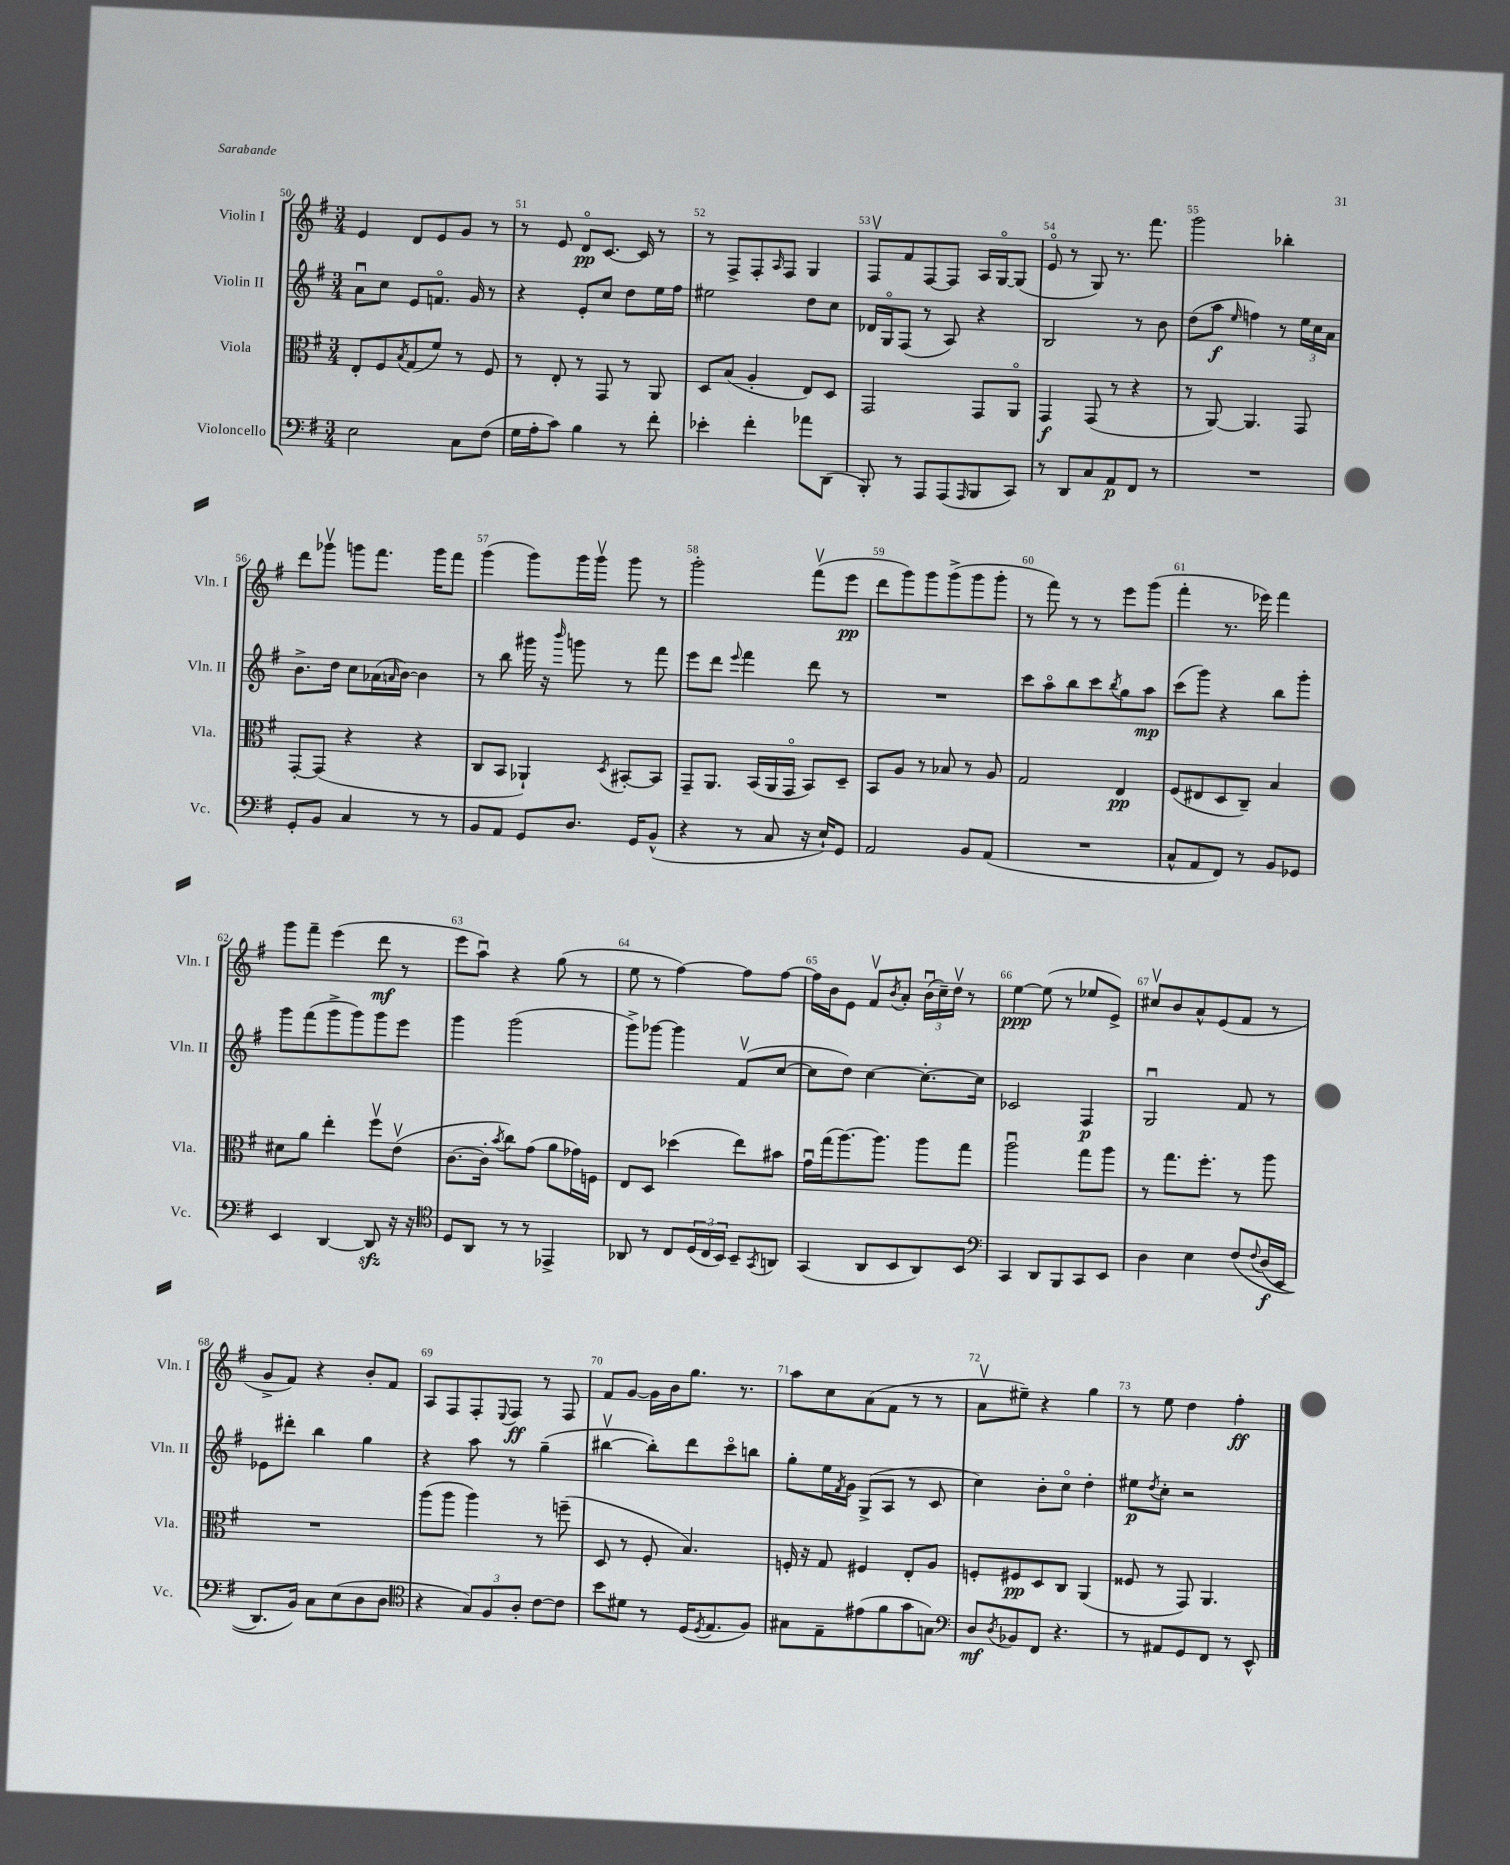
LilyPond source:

<<
\new StaffGroup <<
\new Staff = "s0" \with { instrumentName = "Violin I" shortInstrumentName = "Vln. I" } {
    \clef treble \key g \major \numericTimeSignature \time 3/4
    e'4 d'8 e'8 g'8 r8 |
    r8 e'8 d'8\flageolet\pp c'8.~ c'16 r8 |
    r8 fis8-> fis8-. \grace { a16 } fis8 g4 |
    fis8\upbow fis'8 fis8~ fis8 a16 g16~\flageolet g8( |
    e'8\flageolet r8 g8) r8. fis'''8. |
    g'''2 bes''4-. |
    d'''8 ges'''8\upbow g'''8 fis'''8. g'''16 fis'''8 |
    g'''4( g'''8) g'''16 g'''16\upbow g'''8 r8 |
    g'''2-. fis'''8\upbow( e'''8\pp |
    d'''8 g'''8) g'''8 g'''8->( g'''8 g'''8-. |
    r8 fis'''8) r8 r8 e'''8 g'''8( |
    fis'''4-. r8. ees'''16) fis'''4 |
    g'''8 fis'''8-- e'''4( d'''8\mf r8 |
    e'''8 a''8\downbow) r4 g''8( r8 |
    e''8 r8 fis''4~) fis''8 fis''8~ |
    fis''16 b'16 e'8 fis'8\upbow \acciaccatura { b'8 } a'8-. \tuplet 3/2 { b'16\downbow( c''16--) d''16\upbow } r8 |
    e''4~\ppp e''8( r8 ees''8 e'8->) |
    cis''8\upbow b'8 a'8-^ e'8( fis'8 r8 |
    g'8-> fis'8) r4 b'8-. fis'8 |
    a8 fis8 fis8-. \appoggiatura { e8 } fis8\ff r8 fis8 |
    fis'8 g'8~ g'16 b'16 g''8. r8. |
    a''8 c''8 a'8( fis'8 r8 r8 |
    a'8\upbow eis''8--) r4 g''4 |
    r8 e''8 d''4 fis''4-.\ff \bar "|." |
}
\new Staff = "s1" \with { instrumentName = "Violin II" shortInstrumentName = "Vln. II" } {
    \clef treble \key g \major \numericTimeSignature \time 3/4
    a'8\downbow c''8 e'8 f'8.\flageolet g'16 r8 |
    r4 e'8-. c''8 d''8 e''16 fis''16 |
    eis''2 d''8 c''8 |
    des'16 g16\flageolet fis8( r8 a8) r4 |
    b2 r8 b'8 |
    d''8( a''8\f \grace { e''16 } f''4) r8 \tuplet 3/2 { e''16 c''16 a'16 } |
    b'8.-> d''16 c''8 aes'16( \grace { a'16 } b'16~) b'4 |
    r8 b''8 gis'''16 r16 \grace { b'''16 } g'''8 r8 fis'''8 |
    e'''8 d'''8 \appoggiatura { e'''8 } fis'''4 d'''8 r8 |
    R2. |
    c'''8 a''8\flageolet b''8 c'''8 \acciaccatura { b''8 } g''8 a''8\mp |
    c'''8( g'''8) r4 b''8 g'''8-. |
    g'''8 fis'''8( g'''8-> g'''8) g'''8 e'''8 |
    g'''4 g'''2( |
    g'''8->) ges'''8~ ges'''4 fis'8\upbow( c''8~ |
    c''8 d''8) c''4~ c''8.~-. c''16 |
    ces'2 fis4\p |
    g2\downbow fis'8 r8 |
    ees'8 dis'''8-. b''4 g''4 |
    r4 a''8 r8 g''4--( |
    bis''4~\upbow bis''8-.) d'''8 c'''8\flageolet b''8 |
    g''8-. e''16 \acciaccatura { fis'8 } g'16 g8->( a8 r8 c'8 |
    c''4) b'8-. c''8\flageolet d''4-. |
    eis''8\p \acciaccatura { d''8 } c''8-. r2 \bar "|." |
}
\new Staff = "s2" \with { instrumentName = "Viola" shortInstrumentName = "Vla." } {
    \clef alto \key g \major \numericTimeSignature \time 3/4
    e8-. fis8 \acciaccatura { b8 } g8( fis'8) r8 fis8 |
    r8 e8-. r8 g,8 r8 a,8 |
    d8 b8( a4-. e8) d8 |
    g,2 g,8 a,8\flageolet |
    g,4\f g,8( r8 r4 |
    r8 a,8~) a,4. g,8 |
    g,8~-. g,8( r4 r4 |
    c8 b,8 aes,4-!) \acciaccatura { d8 } bis,8~-. bis,8 |
    g,8-- a,8. b,16( a,16 g,16\flageolet b,8) d8-- |
    b,8 a8 r8 bes8 r8 a8 |
    g2 e4\pp |
    fis8( eis8 d8 c8--) b4 |
    dis'8 a'8 e''4-. fis''8\upbow e'8\upbow( |
    c'8.~ c'16-. \acciaccatura { b'8 } c''8) g'8( a'8 ges'16) f16 |
    e8 d8 des''4( e''8) bis'8 |
    g'16\downbow g''16( a''8.~) a''8. a''8 g''8 |
    a''2\downbow g''8 a''8 |
    r8 g''8. fis''8.-. r8 a''8 |
    R2. |
    a''8( a''8 a''4) r8 f''8--( |
    d8 r8 fis8-. b4.) |
    f16-. r16 g8 fis4 e8-. a8 |
    f8-. fis8\pp d8 c8 a,4( |
    fisis8 r8 g,8) a,4. \bar "|." |
}
\new Staff = "s3" \with { instrumentName = "Violoncello" shortInstrumentName = "Vc." } {
    \clef bass \key g \major \numericTimeSignature \time 3/4
    e2 c8 fis8( |
    g16 a16-. c'8) b4 r8 fis'8-. |
    ees'4-. fis'4-. aes'8 d,8( |
    b,,8-.) r8 a,,8 a,,8( \grace { a,,16 } b,,8 c,8) |
    r8 d,8 c8 a,8\p fis,8 r8 |
    R2. |
    g,8-. b,8 c4 r8 r8 |
    b,8 a,8 g,8 d8. g,16 b,8-^( |
    r4 r8 c8 r16 e16-!) g,8 |
    a,2 b,8 a,8( |
    R2. |
    c8-^ a,8 fis,8) r8 b,8 ges,8 |
    e,4 d,4~ d,8\sfz r16 r16 |
    \clef tenor d8 a,8 r8 r8 ees,4-> |
    aes,8 r8 c8 \tuplet 3/2 { d16( c16 b,16) } b,8-- \acciaccatura { g,8 } a,8 |
    g,4( a,8 b,8 a,8) b,8 |
    \clef bass c,4 d,8 b,,8 c,8 e,8 |
    d4 e4 fis8\( \appoggiatura { fis8 } d16\f( e,16 |
    d,8.) b,16\) c8 e8( d8 d8 |
    \clef tenor r4 \tuplet 3/2 { g8) fis8 a8-. } c'8~ c'8 |
    b'8 dis'8 r8 d16( \acciaccatura { d8 } e8. fis8) |
    gis8 e8-- eis'8( fis'8 g'8 g8) |
    \clef bass d8\mf \acciaccatura { d8 } bes,8 fis,8 r4. |
    r8 ais,8 g,8 fis,8 r8 e,8-^ \bar "|." |
}
>>
>>
\layout { \context { \Score currentBarNumber = #50 \override BarNumber.break-visibility = ##(#f #t #t) barNumberVisibility = #all-bar-numbers-visible } }
